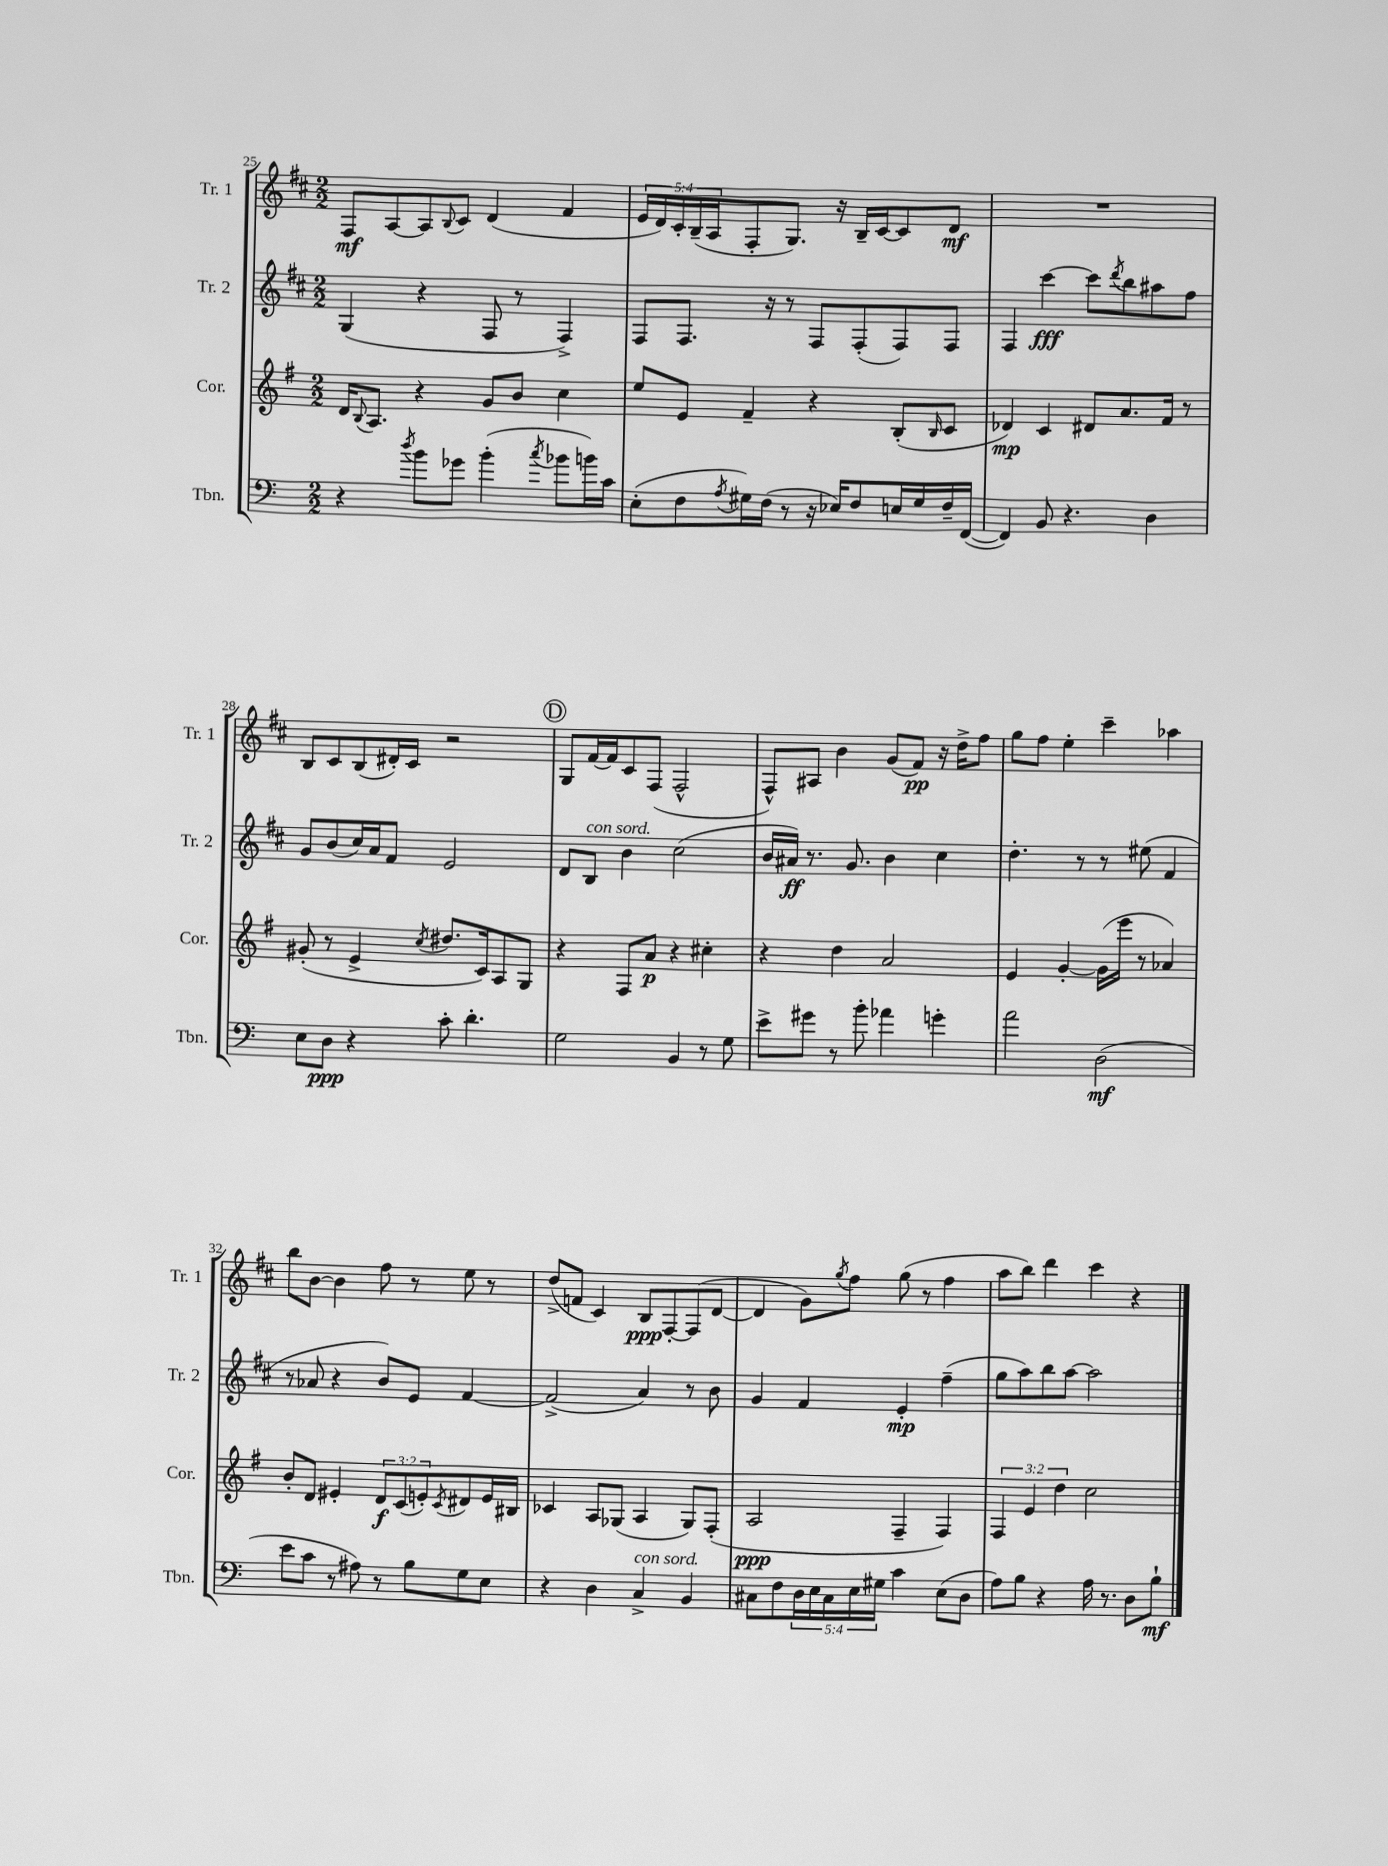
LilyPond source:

<<
\new StaffGroup <<
\new Staff = "s0" \with { instrumentName = "Tr. 1" shortInstrumentName = "Tr. 1" } {
    \clef treble \key d \major \numericTimeSignature \time 2/2 \override Staff.TupletNumber.text = #tuplet-number::calc-fraction-text
    fis8\mf a8~ a8 \appoggiatura { b8 } cis'8 d'4( fis'4 |
    \tuplet 5/4 { e'16 d'16) cis'16-. b16--( a16 } fis8-. g8.) r16 b16-- cis'16~ cis'8 d'8\mf |
    R1 |
    b8 cis'8 b8( dis'16-.) cis'16 r2 |
    \mark \markup { \circle "D" } g8 fis'16~ fis'16 cis'8 fis8( fis2-^ |
    fis8-^) ais8 b'4 g'8( fis'8\pp) r16 d''16-> fis''8 |
    g''8 fis''8 e''4-. cis'''4-- aes''4 |
    b''8 b'8~ b'4 fis''8 r8 e''8 r8 |
    d''8->( f'8 cis'4) b8\ppp fis8~-. fis8( d'8~ |
    d'4 g'8) \acciaccatura { g''8 } fis''8 g''8( r8 fis''4 |
    a''8 b''8) d'''4 cis'''4 r4 \bar "|." |
}
\new Staff = "s1" \with { instrumentName = "Tr. 2" shortInstrumentName = "Tr. 2" } {
    \clef treble \key d \major \numericTimeSignature \time 2/2
    g4( r4 fis8 r8 fis4->) |
    fis8 fis8. r16 r8 fis8 fis8-.( fis8) fis8 |
    fis4 cis'''4~\fff cis'''8 \acciaccatura { d'''8 } b''8 ais''8 fis''8 |
    g'8 b'8( cis''16) a'16 fis'8 e'2 |
    \mark \markup { \circle "D" } d'8 b8^\markup { \italic "con sord." } b'4 cis''2( |
    b'16 ais'16\ff) r8. g'8. b'4 cis''4 |
    d''4.-. r8 r8 eis''8( fis'4 |
    r8 aes'8 r4 b'8) e'8 fis'4~ |
    fis'2->( a'4) r8 b'8 |
    g'4 fis'4 e'4-.\mp fis''4--( |
    g''8 a''8) b''8 a''8~ a''2 \bar "|." |
}
\new Staff = "s2" \with { instrumentName = "Cor." shortInstrumentName = "Cor." } {
    \clef treble \key g \major \numericTimeSignature \time 2/2 \override Staff.TupletNumber.text = #tuplet-number::calc-fraction-text
    d'16 \appoggiatura { b8 } a8. r4 g'8 b'8 c''4 |
    e''8 e'8 fis'4-- r4 b8-.( \grace { b16 } c'8 |
    des'4\mp) c'4 dis'8 a'8. fis'16 r8 |
    gis'8-.( r8 e'4-> \acciaccatura { c''8 } dis''8. c'16) a8 g8 |
    \mark \markup { \circle "D" } r4 fis8 a'8\p r4 cis''4-. |
    r4 d''4 a'2 |
    e'4 g'4~-. g'16( e'''16 r8 aes'4) |
    b'8-. d'8 eis'4-. \tuplet 3/2 { d'8\f c'8( e'8-.) } \acciaccatura { c'8 } dis'8 e'16 bis16 |
    ces'4 a8 ges8( a4 ges8) fis8-.( |
    a2\ppp fis4-- fis4) |
    \tuplet 3/2 { fis4 e'4 d''4 } c''2 \bar "|." |
}
\new Staff = "s3" \with { instrumentName = "Tbn." shortInstrumentName = "Tbn." } {
    \clef bass \key c \major \numericTimeSignature \time 2/2 \override Staff.TupletNumber.text = #tuplet-number::calc-fraction-text
    r4 \acciaccatura { d''8 } b'8 ges'8 b'4-.( \acciaccatura { c''8 } bes'8 b'16) c'16 |
    e8-.( f8 \acciaccatura { a8 } gis16) f16( r8 r16 ees16) f8 e16 gis16 f16-- f,16~( |
    f,4) b,8 r4. d4 |
    e8 d8\ppp r4 c'8-. d'4.-. |
    \mark \markup { \circle "D" } g2 b,4 r8 g8 |
    e'8-> gis'8 r8 b'8-. aes'4 g'4-. |
    a'2 d2\mf( |
    e'8 c'8 r8 ais8) r8 b8 g8 e8 |
    r4 d4 c4->^\markup { \italic "con sord." } b,4 |
    cis8 f8 \tuplet 5/4 { d16 e16 cis16 e16 gis16 } c'4 e8( d8 |
    a8) b8 r4 a16 r8. d8 b8-!\mf \bar "|." |
}
>>
>>
\layout { \context { \Score currentBarNumber = #25 } }
